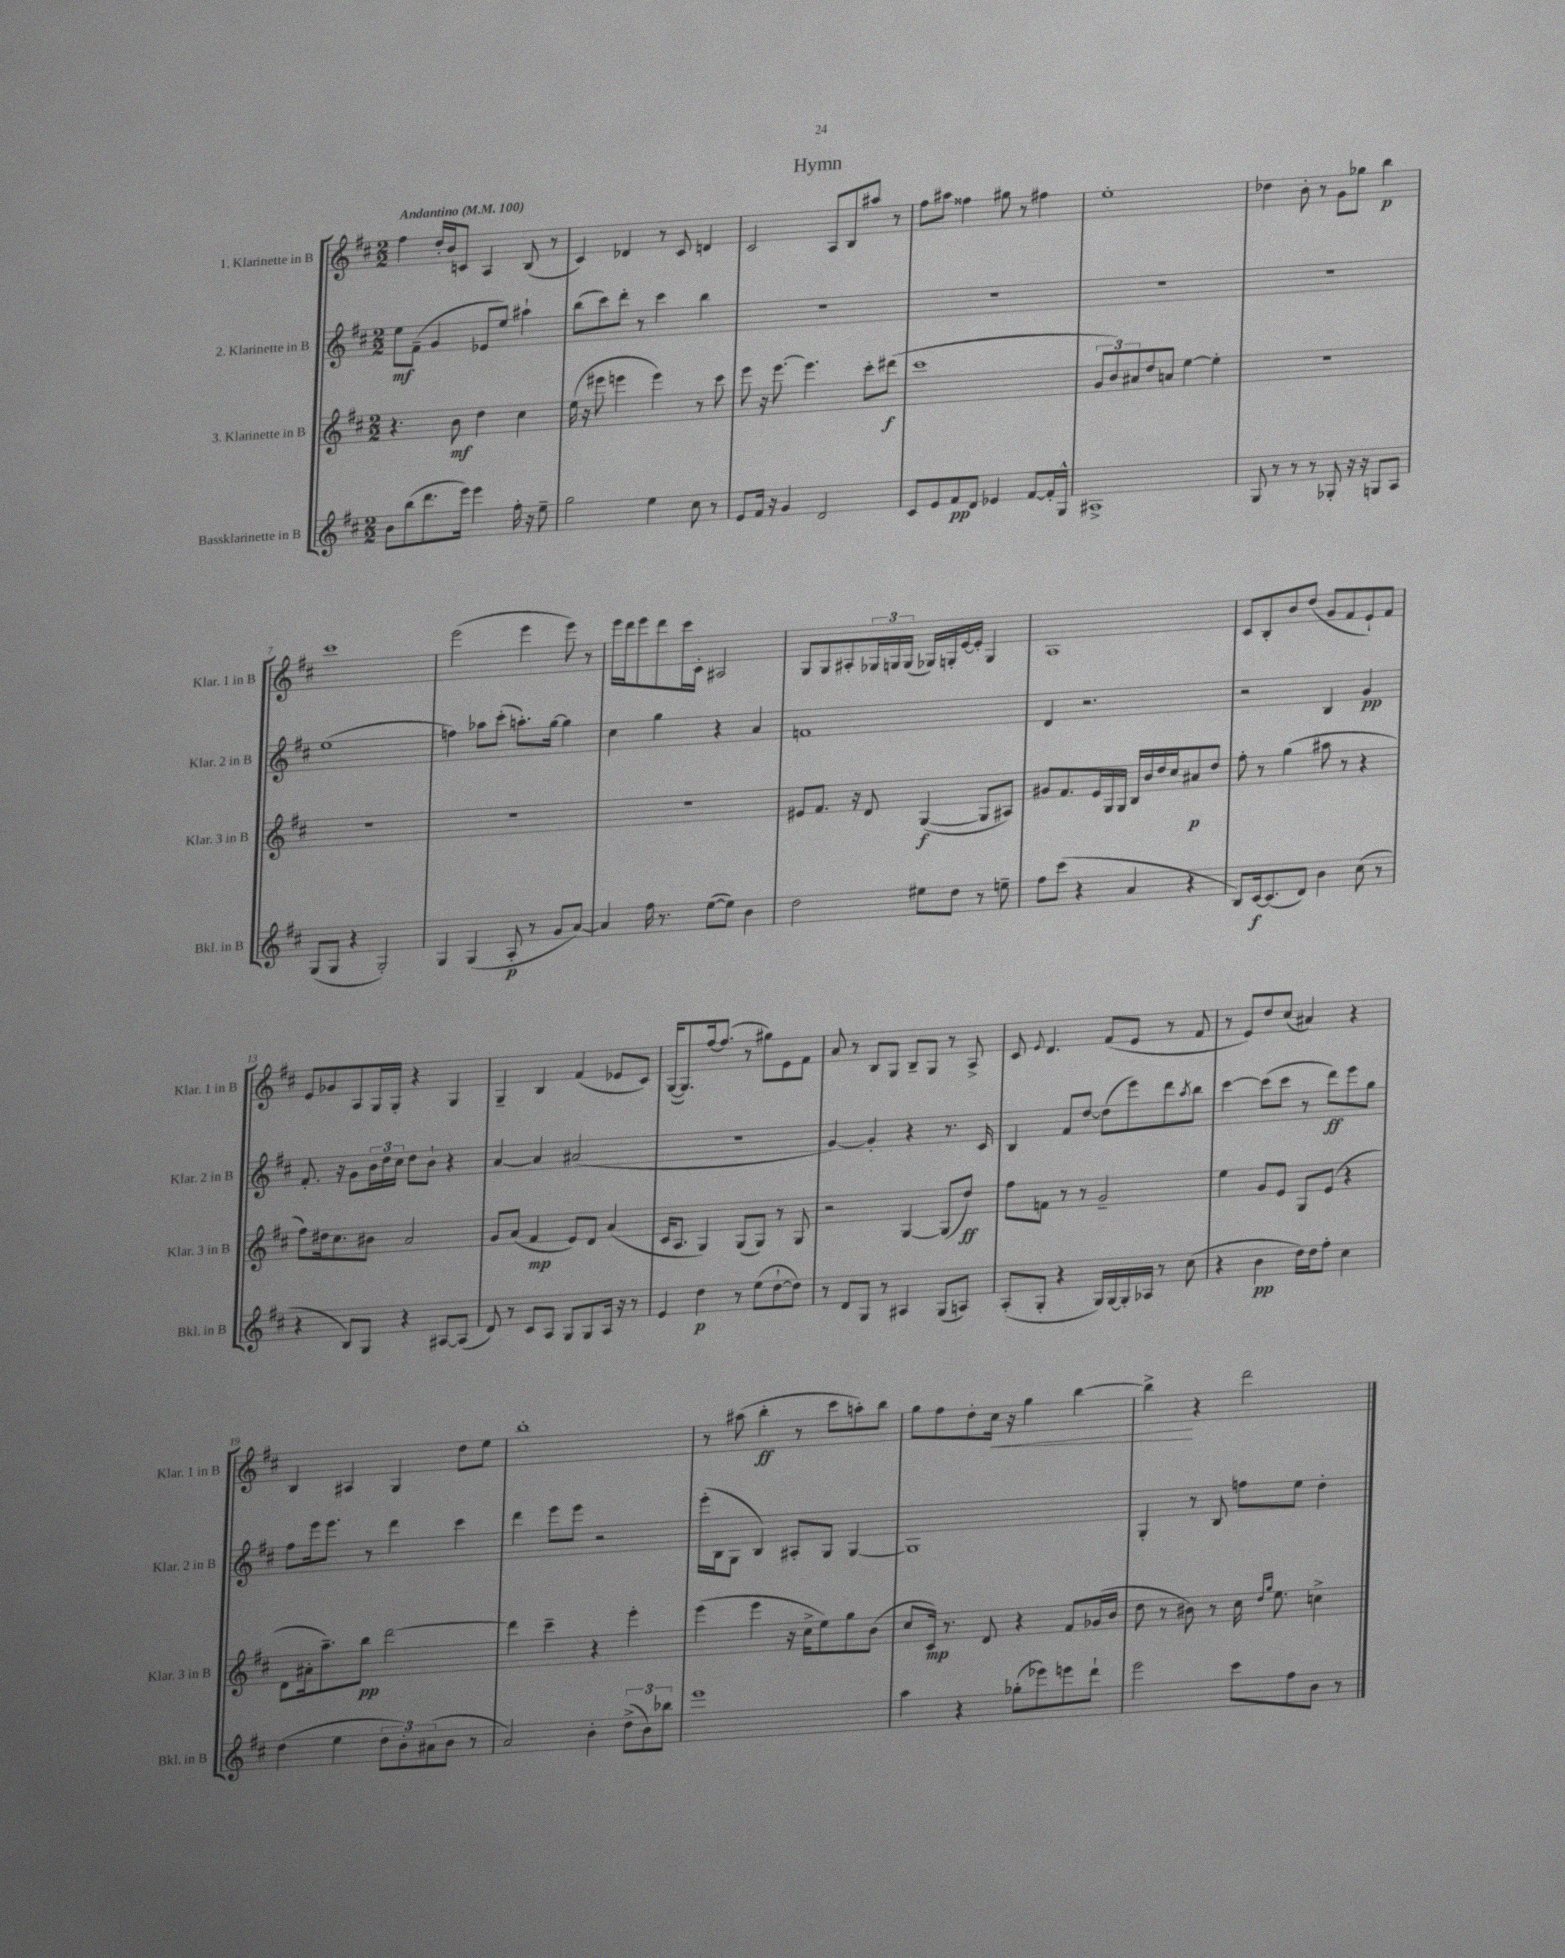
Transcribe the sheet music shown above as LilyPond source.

\header { title = "Hymn" }
<<
\new StaffGroup <<
\new Staff = "s0" \with { instrumentName = "1. Klarinette in B" shortInstrumentName = "Klar. 1 in B" } {
    \clef treble \key d \major \numericTimeSignature \time 2/2 \tempo "Andantino" 4 = 100
    fis''4 d''16-. b'16 c'8 a4 b8( r8 |
    cis'4) des'4 r8 cis'8 d'4 |
    cis'2 a8 b8 ais''8 r8 |
    fis''8 ais''8 fisis''4 gis''8 r8 fis''4 |
    e''1-. |
    des''4 b'8-. r8 g'8 ges''8 b''4\p |
    cis'''1 |
    e'''2( e'''4 e'''8) r8 |
    e'''16 d'''16 e'''8 d'''8 cis'''16 cis'16-. ais2 |
    g8 g8 ais8-. \tuplet 3/2 { ges16 g16 g16( } ges16) g16-. e'16~ e'16-. g4 |
    a1 |
    cis'8 b8-. b'8 d''8( g'8 fis'8 e'8-!) fis'8 |
    e'8 ges'8 a8 g16 g16-. r4 g4 |
    g4-- b4 fis'4( ees'8 cis'8) |
    g16~( g8.) fis''16~ fis''8.( r8 gis''8) e'8 fis'8 |
    a'8 r8 b8 g8 b8-- g8 r8 a8-> |
    cis'8 \appoggiatura { e'8 } d'4. fis'8( e'8 r8 fis'8 |
    r8 e'8) d''8 cis''8( ais'4) r4 |
    b4 ais4 g4 d''8 e''8 |
    b''1-. |
    r8 ais''8( b''4-.\ff r8 cis'''8 a''8-.) b''8 |
    g''8 fis''8 d''8-. cis''16\< r16 g''4 b''4~ |
    b''4->\! r4 d'''2 \bar "|." |
}
\new Staff = "s1" \with { instrumentName = "2. Klarinette in B" shortInstrumentName = "Klar. 2 in B" } {
    \clef treble \key d \major \numericTimeSignature \time 2/2
    e''8\mf fis'8--( g'4 ees'8 e''8) ais''4-! |
    b''8( cis'''8) d'''8-. r8 cis'''4 b''4 |
    R1 |
    R1 |
    R1 |
    R1 |
    e''1( |
    f''4) aes''8 cis'''8-.( a''8.-.) g''16~ g''4 |
    cis''4 g''4 r4 a'4 |
    f'1 |
    d'4 r2. |
    r2 b4 g'4\pp |
    fis'8.-. r16 g'8 \tuplet 3/2 { b'16 d''16 cis''16 } d''8 b'8-! r4 |
    a'4~ a'4 ais'2( |
    r1 |
    g'4~) g'4-. r4 r8. cis'16 |
    b4 fis'8 d''8~ d''8( e'''8) d'''8 \acciaccatura { a''8 } b''8 |
    cis'''4~ cis'''8( cis'''8 r8 d'''8\ff) e'''8 g''8 |
    fis''8 e'''16 e'''8. r8 d'''4 cis'''4 |
    d'''4 e'''8 e'''8 r2 |
    e'''16-.( b16 g8 b4) ais8-. g8 g4~ |
    g1 |
    g4-. r8 b8 f''8 e''8 d''4-. \bar "|." |
}
\new Staff = "s2" \with { instrumentName = "3. Klarinette in B" shortInstrumentName = "Klar. 3 in B" } {
    \clef treble \key d \major \numericTimeSignature \time 2/2
    r4. b'8\mf d''4 cis''4 |
    e''16( r16 eis'''8 e'''4 e'''4) r8 cis'''8 |
    e'''8 r16 e'''8.~ e'''4. cis'''8-. dis'''8\f( |
    cis'''1 |
    \tuplet 3/2 { g'8 b'8) ais'8 } d''8 a'8 e''4~ e''4-. |
    R1 |
    R1 |
    R1 |
    R1 |
    eis'8 fis'8. r16 d'8 g4~\f( g8 ais8) |
    gis'8 fis'8. e'16 g16 g16 b16 b'16 d''16 cis''16 ais'8\p d''8 |
    fis''8-. r8 g''4( ais''8 r8 r4 |
    fis''8) dis''16 cis''8. bis'8 a'2 |
    g'8 a'8( fis'4\mp e'8) d'8 a'4( |
    cis'16 a8. g4) g8( g8) r8 g8 |
    r2 g4~ g8( d''8\ff) |
    fis''8 f'8 r8 r8 g'2-- |
    e''4 g'8 e'8 g8 e'8( r4 |
    d'8 ais'16-. a''8.--) b''8\pp d'''2~ |
    d'''4 cis'''4-- r4 e'''4-. |
    e'''4( e'''4 r16 cis''16-> e''8) g''8 b'8( |
    cis''8 cis'16\mp) r8. d'8 r4 fis'8 ges'16( b'16 |
    d''8 r8 bis'8) r8 cis''16 \grace { d''16 g''16 } e''8. c''4-> \bar "|." |
}
\new Staff = "s3" \with { instrumentName = "Bassklarinette in B" shortInstrumentName = "Bkl. in B" } {
    \clef treble \key d \major \numericTimeSignature \time 2/2
    b'8 b''8( d'''8. e'''16) e'''4 fis''16-. r16 e''8-- |
    g''2 e''4 cis''8 r8 |
    e'8 fis'16 r16 g'4 d'2 |
    cis'8 e'8 fis'8\pp d'8 ees'4 fis'8~ fis'16-. g16-^ |
    ais1-> |
    g8 r8 r8 r8 ges8-. r16 r16 g8 a8 |
    g8( g8 r4 g2-.) |
    g4 g4( a8-.\p r8 g'8 a'8~) |
    a'4 fis''16 r8. e''8~( e''8) b'4 |
    d''2 eis''8 d''8 r8 e''8-- |
    fis''8 cis'''8( r4 a'4 r4 |
    b8) cis'16~\f cis'8.( d'8) b'4 cis''8( r8 |
    r4 b8) g8 r4 ais8~ ais8( |
    d'8) r8 cis'8 a8 g8 g8 a16 r16 r8 |
    e'4 d''4\p r8 e''8( d''8~-! d''8) |
    r8 d'8 g8 r8 ais4 g8( a8) |
    a8-.( g8-. r4 g16) g16~ g16-. aes16 r8 cis''8( |
    r4 b'4\pp d''16) d''16 fis''8-. cis''4 |
    d''4( e''4 \tuplet 3/2 { d''8 b'8-.) ais'8( } b'8 r8 |
    a'2) b'4-. \tuplet 3/2 { d''8->( b'8) bes''8 } |
    e'''1 |
    a''4 r4 ges''8-.( ees'''8) e'''8 d'''8-! |
    e'''2 cis'''8 fis''8 b'8 r8 \bar "|." |
}
>>
>>
